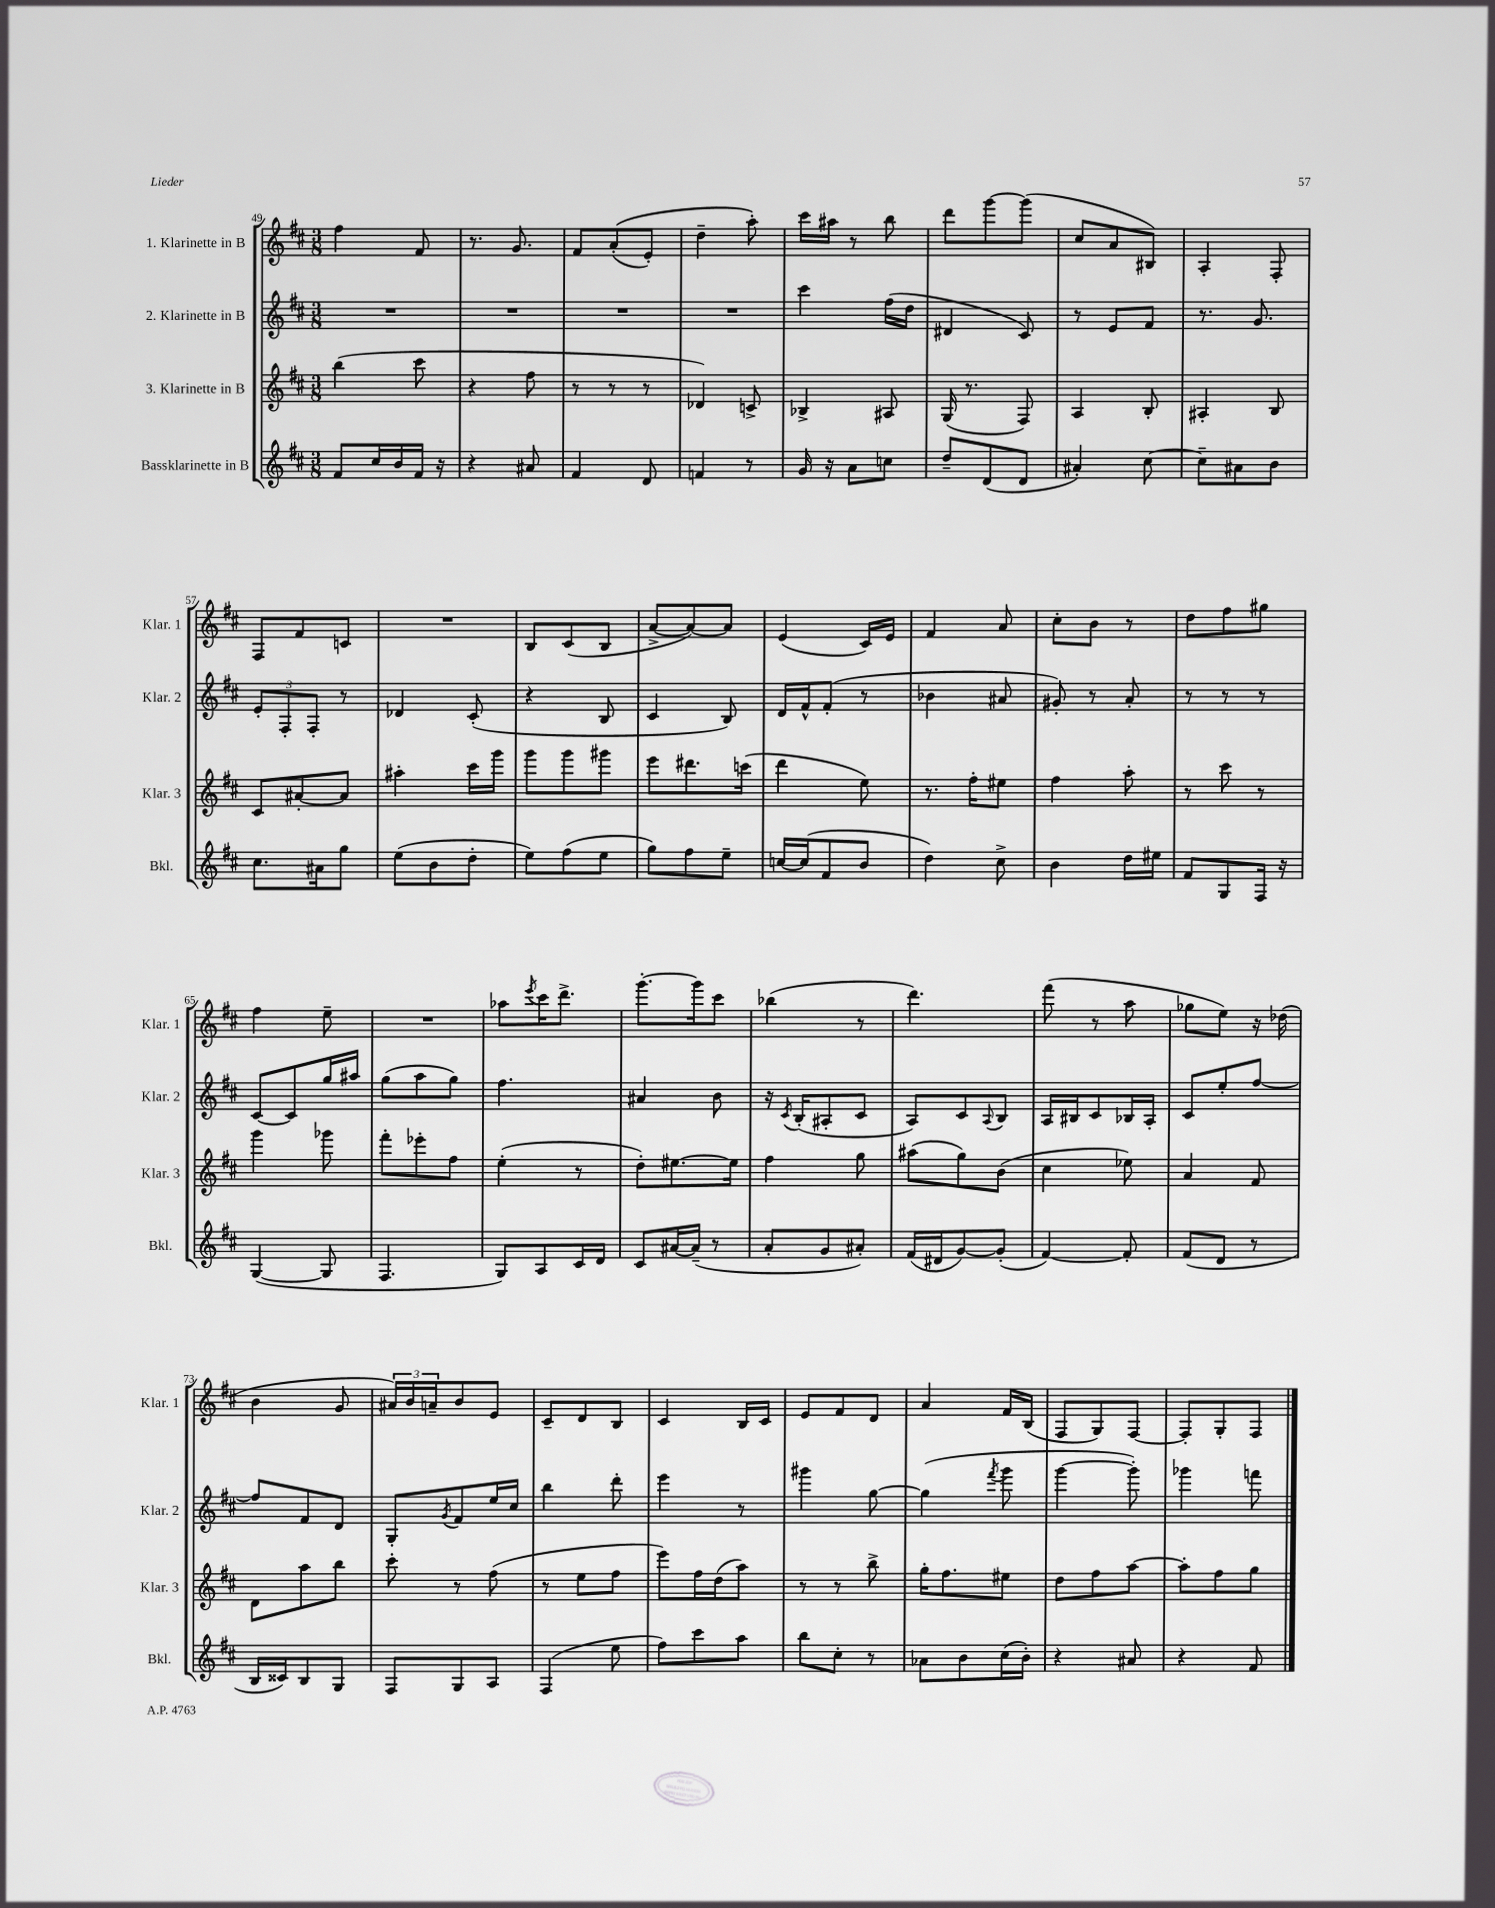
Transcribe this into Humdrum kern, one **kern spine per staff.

**kern	**kern	**kern	**kern
*part4	*part3	*part2	*part1
*staff4	*staff3	*staff2	*staff1
*I"Bassklarinette in B	*I"3. Klarinette in B	*I"2. Klarinette in B	*I"1. Klarinette in B
*I'Bkl.	*I'Klar. 3	*I'Klar. 2	*I'Klar. 1
*clefG2	*clefG2	*clefG2	*clefG2
*k[f#c#]	*k[f#c#]	*k[f#c#]	*k[f#c#]
*M3/8	*M3/8	*M3/8	*M3/8
=49	=49	=49	=49
8f#/L	(4bb\	4.r	4ff#\
16cc#/L	.	.	.
16b/	.	.	.
16f#/JJ	8ccc#\	.	8f#/
16r	.	.	.
=50	=50	=50	=50
4r	4r	4.r	8.r
.	.	.	8.g/
8a#X/	8ff#\	.	.
=51	=51	=51	=51
4f#/	8r	4.r	8f#/L
.	8r	.	((8a'/
8d/	8r	.	8e'/J)
=52	=52	=52	=52
4fn/	4d-X/)	4.r	4dd~\
8r	8cn^/	.	8aa'\)
=53	=53	=53	=53
16g/	4B-X^/	4ccc#\	16ccc#\LL
16r	.	.	16aa#X\JJ
8a\L	.	.	8r
8ccn\J	8A#X/	(16ff#\LL	8bb\
.	.	16dd\JJ	.
=54	=54	=54	=54
8dd~/L	(16G/	4d#X/	8ddd\L
.	8.r	.	.
(8d/	.	.	[8ggg\
8d/J	8F#/)	8c#/)	(8ggg\J]
=55	=55	=55	=55
4a#X'/)	4A/	8r	8cc#/L
.	.	8e/L	8a/
[8cc#\	8B'/	8f#/J	8B#X/J)
=56	=56	=56	=56
8cc#~\L]	4A#X'/	8.r	4A'/
8a#X\	.	.	.
.	.	8.g/	.
8b\J	8B/	.	8F#'/
!!LO:LB:g=z
=57	=57	=57	=57
8.cc#\L	8c#/L	12e'/L	8F#/L
.	.	12F#'/	.
.	[8a#X'/	.	8f#/
.	.	12F#'/J	.
16a#X\k	.	.	.
8gg\J	8a#/J]	8r	8cn/J
=58	=58	=58	=58
(8ee\L	4aa#X'\	4d-X/	4.r
8b\	.	.	.
8dd'\J	16ccc#\LL	(8c#'/	.
.	16ggg\JJ	.	.
=59	=59	=59	=59
8ee\L)	8ggg\L	4r	8B/L
(8ff#\	8ggg\	.	(8c#/
8ee\J	8ggg#X\J	8B/	8B/J
=60	=60	=60	=60
8gg\L)	8eee\L	4c#/	[8a^/L
8ff#\	8.ddd#X\	.	8a/_)
8ee~\J	.	8B/)	8a/J]
.	(16cccn\Jk	.	.
=61	=61	=61	=61
[16ccn/LL	4ddd\	16d/LL	(4e/
(16cc/J]	.	16f#^^/J	.
8f#/	.	(8f#'/J	.
8b/J	8ee\)	8r	16c#/LL)
.	.	.	16e/JJ
=62	=62	=62	=62
4dd\)	8.r	4b-X\	4f#/
.	16ff#'\KL	.	.
8cc#^\	8ee#X\J	8a#X/	8a/
=63	=63	=63	=63
4b\	4ff#\	8g#X'/)	8cc#'\L
.	.	8r	8b\J
16dd\LL	8aa'\	8a'/	8r
16ee#X\JJ	.	.	.
=64	=64	=64	=64
8f#/L	8r	8r	8dd\L
8G/	8ccc#\	8r	8ff#\
16F#/Jk	8r	8r	8gg#X\J
16r	.	.	.
!!LO:LB:g=z
=65	=65	=65	=65
([4G/	4ggg\	[8c#/L	4ff#\
.	.	8c#/]	.
8G/]	8ggg-X\	16gg/L	8ee~\
.	.	16aa#X/JJ	.
=66	=66	=66	=66
4.F#/	8fff#'\L	(8gg\L	4.r
.	8eee-X'\	8aa\	.
.	8ff#\J	8gg\J)	.
=67	=67	=67	=67
8G/L)	(4ee'\	4.ff#\	8aa-X\L
.	.	.	8qeee/
8A/	.	.	16ccc#\K
.	.	.	8.ddd^\J
16c#/L	8r	.	.
16d/JJ	.	.	.
=68	=68	=68	=68
8c#/L	8dd'\L)	4a#X/	[8.ggg'\L
[16a#X/L	[8.ee#X\	.	.
(16a#~/JJ]	.	.	16ggg\k]
8r	.	8b\	8ccc#\J
.	16ee#\Jk]	.	.
=69	=69	=69	=69
8a'/L	4ff#\	16r	(4bb-X\
.	.	8qc#/	.
.	.	(16B'/KL	.
8g/	.	8A#X'/	.
8a#X'/J)	8gg\	8c#/J	8r
=70	=70	=70	=70
(16f#/LL	(8aa#X\L	8A/L)	4.ddd\)
16d#X/J	.	.	.
[8g/)	8gg\)	8c#/	.
.	.	8qqA/	.
(8g'/J]	(8b\J	8B/J	.
=71	=71	=71	=71
[4f#/)	4cc#\	16A/LL	(8fff#\
.	.	16B#X/J	.
.	.	8c#/	8r
8f#'/]	8ee-X\)	16B-X/L	8aa\
.	.	16A'/JJ	.
=72	=72	=72	=72
(8f#/L	4a/	8c#/L	8gg-X\L
8d/J	.	8ee'/	8ee\J)
8r	8f#/	[8ff#/J	16r
.	.	.	(16dd-X\
!!LO:LB:g=z
=73	=73	=73	=73
16B/LL	8d\L	8ff#/L]	4b\
16c##X/J)	.	.	.
8B/	8aa\	8f#/	.
8G/J	8bb\J	8d/J	8g/
=74	=74	=74	=74
8F#/L	8ccc#'\	8G'/L	24a#X/LL)
.	.	.	24b/
.	.	.	24an~/J
.	.	8qg/	.
8G/	8r	8f#/	8b/
8A/J	(8ff#\	16ee/L	8e/J
.	.	16cc#/JJ	.
=75	=75	=75	=75
(4F#/	8r	4bb\	8c#~/L
.	8ee\L	.	8d/
8ee\	8ff#\J	8ddd'\	8B/J
=76	=76	=76	=76
8ff#\L)	8eee\L)	4eee\	4c#/
8ccc#\	16ff#\L	.	.
.	(16dd\J	.	.
8aa\J	8aa\J)	8r	16B/LL
.	.	.	16c#/JJ
=77	=77	=77	=77
8bb\L	8r	4ggg#X\	8e/L
8cc#'\J	8r	.	8f#/
8r	8bb^\	[8gg\	8d/J
=78	=78	=78	=78
8a-X\L	16gg'\KL	(4gg\]	4a/
.	8.ff#\	.	.
8b\	.	.	.
.	.	8qfff#/	.
(16cc#\L	8ee#X\J	8ggg\	16f#/LL
16b'\JJ)	.	.	(16B/JJ
=79	=79	=79	=79
4r	8dd\L	[4ggg\	8F#/L
.	8ff#\	.	8G/)
8a#X/	[8aa\J	8ggg'\])	[8F#/J
=80	=80	=80	=80
4r	8aa'\L]	4ggg-X\	8F#'/L]
.	8ff#\	.	8G'/
8f#/	8gg\J	8fffn\	8F#/J
==	==	==	==
*-	*-	*-	*-
